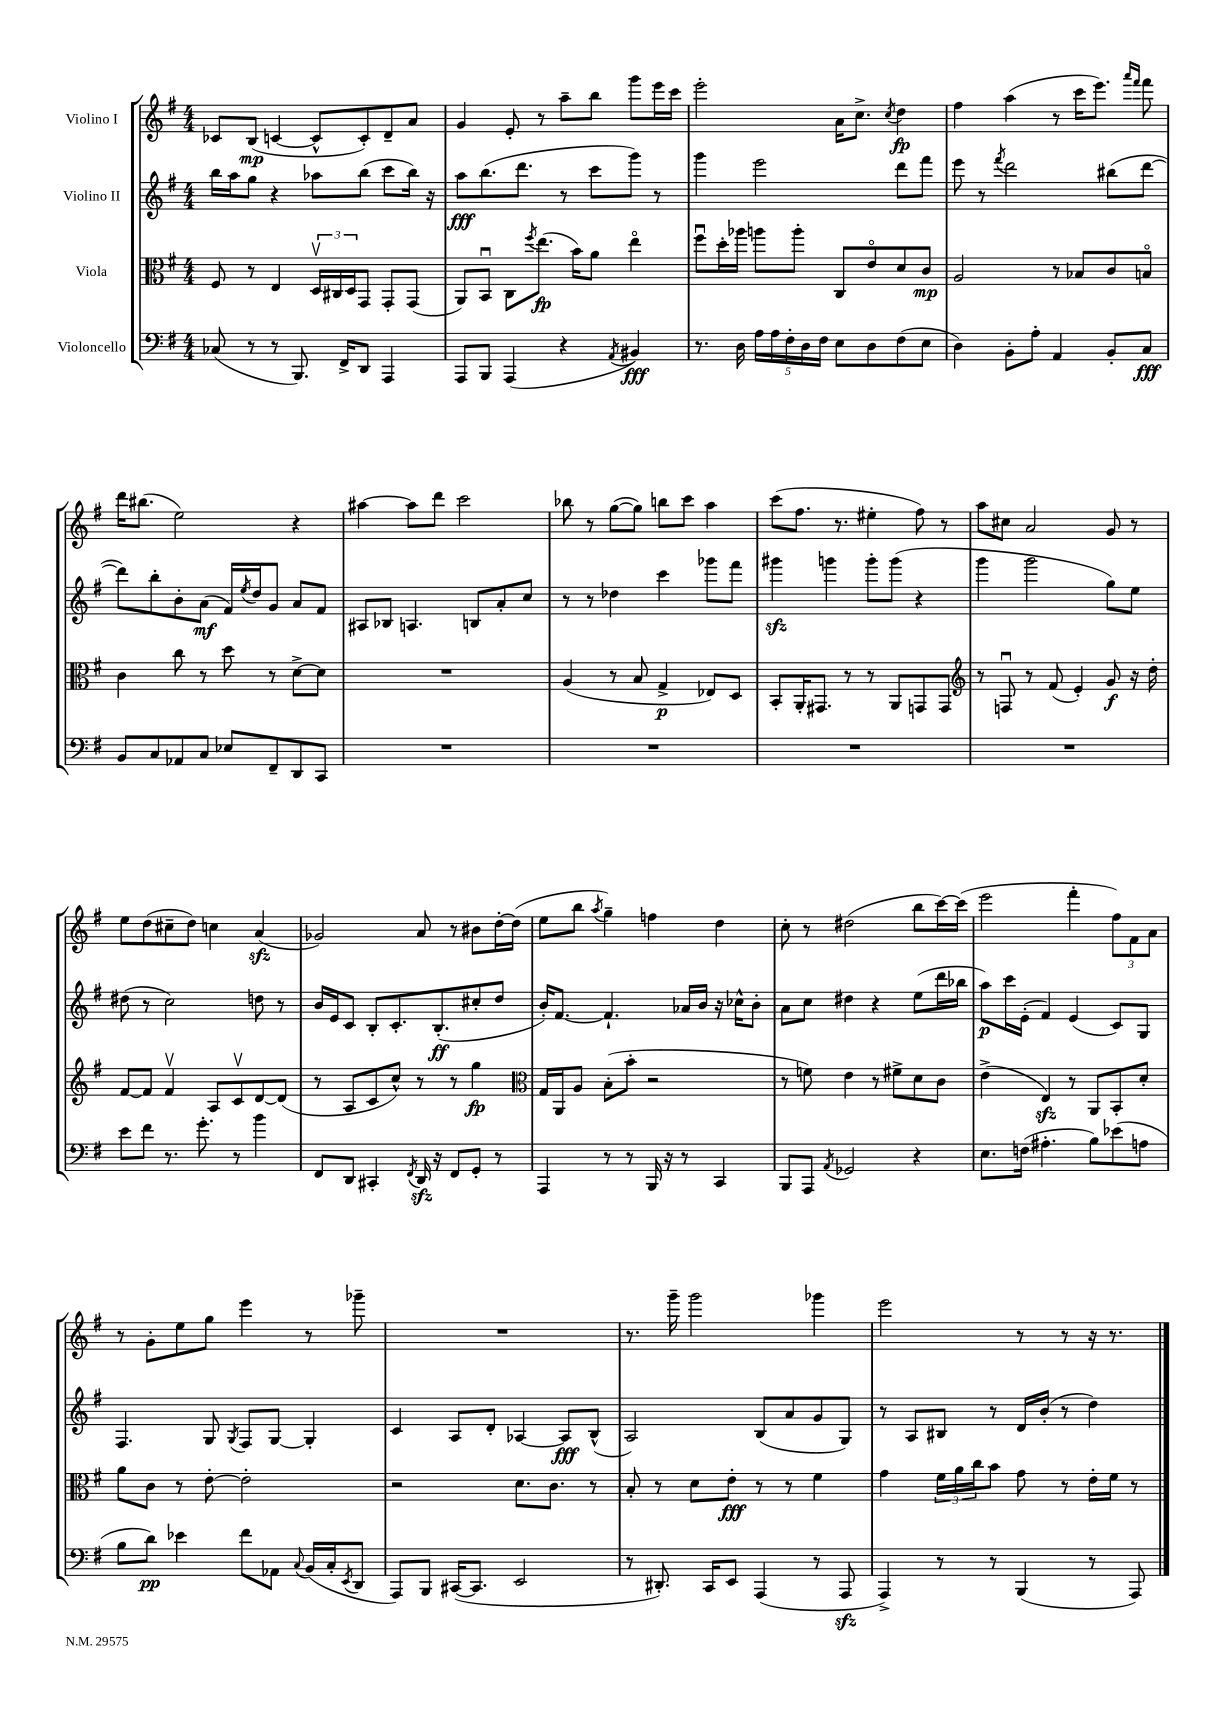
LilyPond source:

<<
\new StaffGroup <<
\new Staff = "s0" \with { instrumentName = "Violino I" } {
    \clef treble \key g \major \numericTimeSignature \time 4/4
    ces'8 b8\mp( c'4~ c'8-^ c'8-.) d'8-- a'8 |
    g'4 e'8-. r8 a''8-- b''8 g'''8 e'''16 c'''16 |
    e'''2-. a'16 c''8.-> \acciaccatura { c''8 } d''4\fp |
    fis''4 a''4( r8 c'''16 e'''8.) \grace { a'''16 fis'''16 } fis'''8 |
    d'''16 bis''8.( e''2) r4 |
    ais''4~ ais''8 d'''8 c'''2 |
    bes''8 r8 g''8~( g''8) b''8 c'''8 a''4 |
    c'''8( fis''8. r8. eis''4-. fis''8) r8 |
    a''8 cis''8 a'2 g'8 r8 |
    e''8 d''8( cis''8-- d''8) c''4 a'4\sfz( |
    ges'2) a'8 r8 bis'8 d''16~-. d''16( |
    e''8 b''8 \acciaccatura { a''8 } g''4--) f''4 d''4 |
    c''8-. r8 dis''2( b''8 c'''16~) c'''16( |
    e'''2 fis'''4-. \tuplet 3/2 { fis''8) fis'8 a'8 } |
    r8 g'8-. e''8 g''8 e'''4 r8 ges'''8-- |
    R1 |
    r8. g'''16-- g'''2 ges'''4 |
    e'''2 r8 r8 r16 r8. \bar "|." |
}
\new Staff = "s1" \with { instrumentName = "Violino II" } {
    \clef treble \key g \major \numericTimeSignature \time 4/4
    b''16 a''16 g''8 r4 aes''8 b''8( c'''8 b''16) r16 |
    a''8\fff b''8.( d'''8. r8 c'''8 g'''8) r8 |
    g'''4 e'''2 d'''8 fis'''8 |
    e'''8 r8 \acciaccatura { fis'''8 } d'''2 bis''8( d'''8~ |
    d'''8) b''8-. b'8-. a'8\mf( fis'16) \acciaccatura { e''8 } d''16 g'8 a'8 fis'8 |
    ais8 bes8 a4. b8 a'8-. c''8 |
    r8 r8 des''4 c'''4 ges'''8 fis'''8 |
    gis'''4\sfz g'''4 g'''8-. g'''8( r4 |
    g'''4 g'''2 g''8) e''8 |
    dis''8( r8 c''2) d''8 r8 |
    b'16 e'16 c'8 b8-. c'8.-. b8.-.\ff( cis''8-. d''8 |
    b'16-.) fis'8.~ fis'4.-! aes'16 b'16 r16 ces''16-^ b'8-. |
    a'8 c''8 dis''4 r4 e''8( d'''16 bes''16 |
    a''8\p) c'''16 e'16-.( fis'4) e'4( c'8) g8 |
    fis4. g8 \acciaccatura { g8 } fis8 g8~ g4-. |
    c'4 a8 d'8-. aes4~ aes8\fff b8-^( |
    a2) b8( a'8 g'8 g8) |
    r8 a8 bis8 r8 d'16 b'16-.( r8 d''4) \bar "|." |
}
\new Staff = "s2" \with { instrumentName = "Viola" } {
    \clef alto \key g \major \numericTimeSignature \time 4/4
    fis8 r8 e4 \tuplet 3/2 { d16\upbow cis16 d16 } g,8 g,8-. g,8( |
    a,8) b,8\downbow c8 \acciaccatura { fis''8 } e''8.\fp( b'16) a'8 e''4\flageolet |
    fis''8\downbow d''16-. aes''16 a''8 a''8-. c8 e'8\flageolet d'8 c'8\mp |
    a2 r8 bes8 c'8 b8\flageolet |
    c'4 c''8 r8 d''8 r8 d'8~-> d'8 |
    R1 |
    a4( r8 b8 g4->\p ees8) d8 |
    b,8-. a,16-. gis,8. r8 r8 a,8 g,8 g,8 |
    \clef treble r8 f8\downbow r8 fis'8( e'4-.) g'8\f r16 d''16-. |
    fis'8~ fis'8 fis'4\upbow a8 c'8\upbow d'8~ d'8( |
    r8 a8 c'8 c''8-^) r8 r8 g''4\fp |
    \clef alto g16 a,16 a8 b8-.( b'8-. r2 |
    r8 f'8) e'4 r8 fis'8-> d'8 c'8 |
    e'4->( e4\sfz) r8 a,8 b,8-. d'8-. |
    a'8 c'8 r8 e'8~-. e'2-. |
    r2 d'8. c'8. r8 |
    b8-. r8 d'8 e'8-.\fff r8 r8 fis'4 |
    g'4 \tuplet 3/2 { fis'16 a'16 c''16 } b'8 g'8 r8 e'16-. fis'16 r8 \bar "|." |
}
\new Staff = "s3" \with { instrumentName = "Violoncello" } {
    \clef bass \key g \major \numericTimeSignature \time 4/4
    ces8( r8 r8 b,,8.) fis,16-> d,8 a,,4 |
    a,,8 b,,8 a,,4( r4 \acciaccatura { a,8 } bis,4\fff) |
    r8. d16 \tuplet 5/4 { a16 a16 fis16-. d16 fis16 } e8 d8 fis8( e8 |
    d4) b,8-. a8-. a,4 b,8-. c8\fff |
    b,8 c8 aes,8 c8 ees8 fis,8-- d,8 c,8 |
    R1 |
    R1 |
    R1 |
    R1 |
    e'8 fis'8 r8. g'8.-. r8 b'4 |
    fis,8 d,8 cis,4-. \acciaccatura { fis,8 } d,16\sfz r16 fis,8 g,8-. r8 |
    a,,4 r8 r8 b,,16 r16 r8 c,4 |
    b,,8 a,,8 \acciaccatura { a,8 } ges,2 r4 |
    e8. f16( ais4.-. b8) ees'8( a8 |
    b8 d'8\pp) ees'4 fis'8 aes,8 \appoggiatura { c8 } b,16( c16-. \acciaccatura { e,8 } d,8 |
    a,,8) b,,8 cis,16~( cis,8. e,2 |
    r8 dis,8.-.) c,16 e,8 a,,4( r8 a,,8\sfz |
    a,,4->) r8 r8 b,,4( r8 a,,8) \bar "|." |
}
>>
>>
\layout { \context { \Score \remove "Bar_number_engraver" } }
